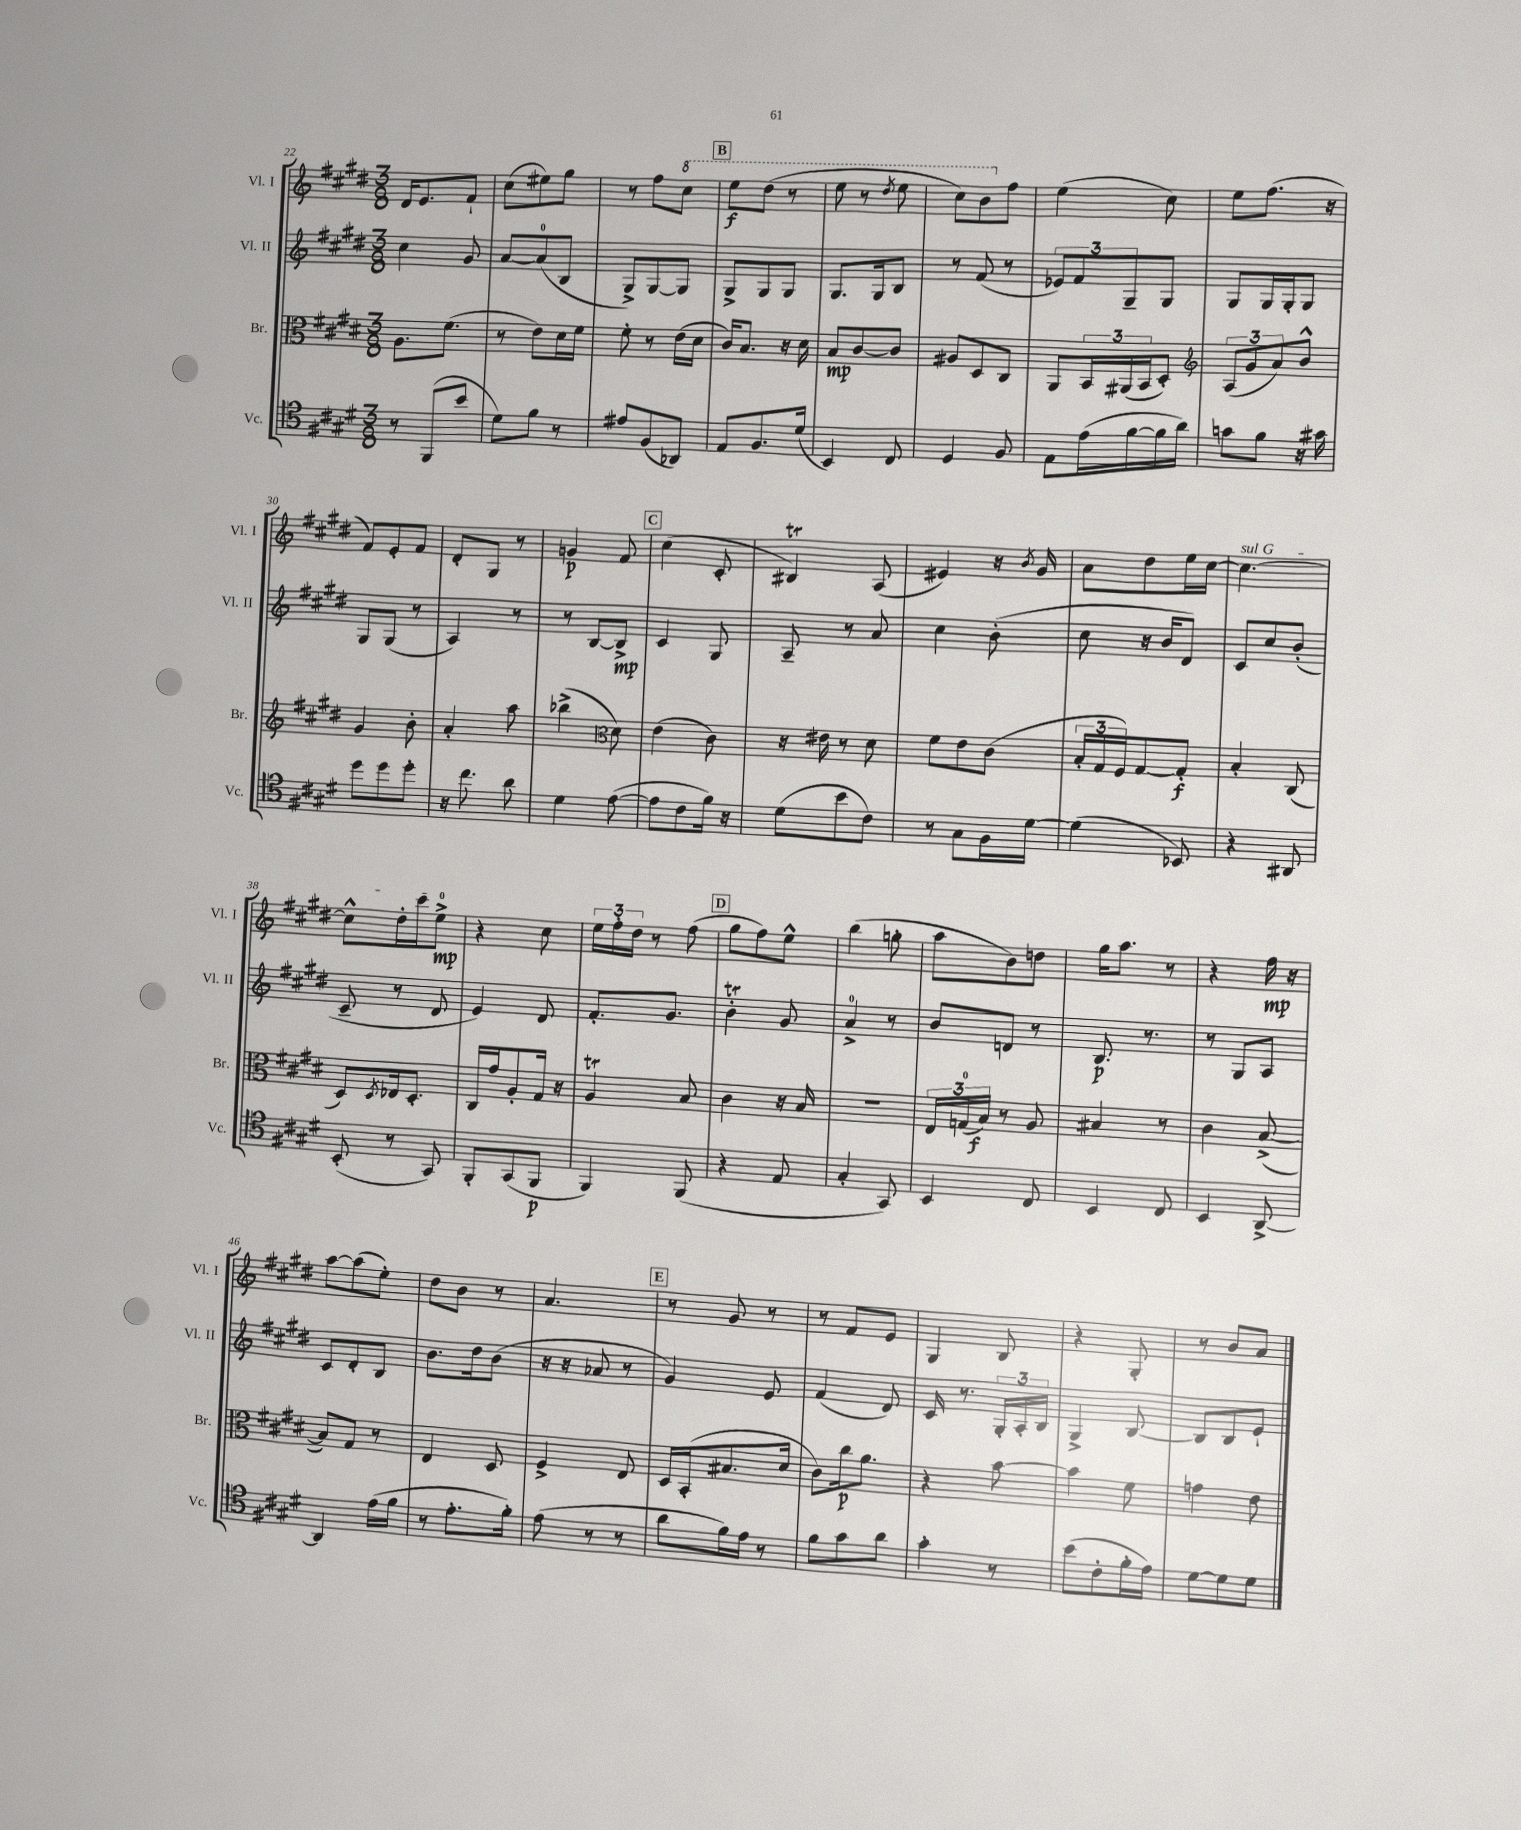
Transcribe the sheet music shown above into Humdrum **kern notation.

**kern	**kern	**kern	**kern
*staff4	*staff3	*staff2	*staff1
*clefC4	*clefC3	*clefG2	*clefG2
*k[f#c#g#d#]	*k[f#c#g#d#]	*k[f#c#g#d#]	*k[f#c#g#d#]
*M3/8	*M3/8	*M3/8	*M3/8
8r	8.A\L	4cc#\	16d#/LK
.	.	.	8.e/
(8FF#/L	.	.	.
.	(8.f#\J	.	.
8b/J	.	8g#/	8f#`/J
=	=	=	=
8d#\L)	8r	[8a/L	(8cc#\L
8f#\J	8e\L)	(8a/]	8ee#\)
8r	16d#\L	8B/J	8gg#\J
.	16f#\JJ	.	.
=	=	=	=
8e#/L	8f#'\	8G#^/L)	8r
(8F#/	8r	[8G#/	8ff#\L
8AA-/J)	(16e\LL	8G#/]J	8ccc#\J
.	16d#\JJ	.	.
=	=	=	=
8E/L	16c#/LK)	8G#^/L	8eee\L
.	8.B/J	.	.
8.F#/	.	8G#/	(8ddd#\J
.	16r	8G#/J	8r
(16d#/Jk	16d#\	.	.
=	=	=	=
4BB/)	8B/L	8.G#/L	8eee\
.	[8c#/	.	8r
.	.	16G#/k	.
.	.	.	8qddd#/
8C#/	8c#/]J	8B/J	8eee\
=	=	=	=
4D#/	8A#/L	8r	8ccc#\L)
.	8D#/	(8f#/	8bb\
8F#/	8C#/J	8r	8ff#\J
=	=	=	=
8E\L	8AA/L	12e-/L)	(4ee\
.	.	12f#/	.
(16e\L	24BB/L	.	.
.	(24AA#/	12G#~/	.
[16f#\	.	.	.
.	24BB/J	.	.
16f#\]	8D#'/J)	8G#/J	8cc#\)
16a\JJ)	.	.	.
=	=	=	=
*	*clefG2	*	*
8g\L	(12A/L	8G#/L	8ee\L
.	12g#/	.	.
8f#\J	.	16G#/L	(8.ff#\J
.	12a/)	.	.
.	.	16G#'/J	.
16r	8b^^/J	8G#/J	.
16g#\	.	.	16r
=	=	=	=
8dd#\L	4g#/	8G#/L	8f#/L)
8dd#\	.	(8G#/J	8e'/
8dd#'\J	8b'\	8r	8f#/J
=	=	=	=
16r	4a'/	4A/)	8d#'/L
8.cc#\	.	.	.
.	.	.	8G#/J
8a\	8aa\	8r	8r
=	=	=	=
4d#\	(4bb-^\	8r	4g/
.	.	[8B/L	.
*	*clefC3	*	*
([8e\	8d#\)	8B^/]J	8f#/
=	=	=	=
8e\]L	(4e\	4c#/	(4cc#\
8c#\	.	.	.
16f#\Jk)	8c#\)	8G#/	8c#'/
16r	.	.	.
=	=	=	=
(8d#\L	16r	8A~/	4B#/)
.	16e#\	.	.
8b\	8r	8r	.
8c#\J)	8d#\	8a/	(8A/
=	=	=	=
8r	8f#\L	4cc#\	4e#/)
8G#\L	8e\	.	.
16F#\L	(8c#\J	(8b'\	16r
.	.	.	8qb/
[16d#\JJ	.	.	16g#/
=	=	=	=
(4d#\]	24B'/LL	8cc#\	8a\L
.	24G#/	.	.
.	24F#/J)	.	.
.	[8G#/	16r	8dd#\
.	.	16b/LK	.
8BB-/)	8G#'/]J	8d#/J)	16ee\L
.	.	.	[16cc#\JJ
=	=	=	=
4r	4B'/	8c#/L	4.cc#\_
.	.	8cc#/	.
8AA#/	(8C#/	(8b'/J	.
=	=	=	=
(8BB'/	8D#/L)	8c#~/	8cc#^^\]L
.	8qD#/	.	.
8r	16E-/k	8r	16dd#'\L
.	8.D#'/J	.	16ccc#\J
8GG#/)	.	8d#/	8ee^\J
=	=	=	=
8FF#'/L	16C#/LL	4e/)	4r
.	16g#/J	.	.
(8GG#/	8A'/	.	.
8FF#/J	16G#/Jk	8d#/	8cc#\
.	16r	.	.
=	=	=	=
4FF#/)	4A/	8.f#'/L	24ee\LL
.	.	.	24ff#'\
.	.	.	24dd#\JJ
.	.	.	8r
.	.	8.g#/J	.
(8FF#/	8B/	.	(8ff#\
=	=	=	=
4r	4c#\	4b'\	8gg#\L
.	.	.	8ff#\)
8E/	16r	8g#/	8ee^^\J
.	16B/	.	.
=	=	=	=
4G#'/	4.r	4a^/	(4bb\
8GG#/)	.	8r	8gg'\
=	=	=	=
4BB/	24E/LL	8b/L	8aa\L
.	(24G/	.	.
.	24B/JJ)	.	.
.	8r	8d/J	8b\)
8C#/	8A/	8r	8dd\J
=	=	=	=
4BB/	4B#/	8.B/	16gg#\LK
.	.	.	8.aa\J
.	.	8.r	.
8C#/	8r	.	8r
=	=	=	=
4BB/	4c#\	8r	4r
.	.	8G#/L	.
[8AA^/	([8B^/	8A/J	16ff#\
.	.	.	16r
=	=	=	=
4AA/]	8B/]L)	8c#/L	[8aa\L
.	8G#/J	8d#'/	(8aa\]
(16e\LL	8r	8B/J	8ee'\J)
16f#\JJ	.	.	.
=	=	=	=
8r	4E/	8.b\L	8dd#\L
8.e'\L	.	.	8b\J
.	.	16dd#\k	.
.	8D#/	(8b\J	8r
16f#'\Jk)	.	.	.
=	=	=	=
(8e\	4F#^/	16r	4.a/
.	.	16r	.
8r	.	8a-/	.
8r	8E/	8r	.
=	=	=	=
8a\L	16D#/LL	4g#/)	8r
.	(16BB'/J	.	.
16f#\L)	8.B#/	.	8g#/
16e\JJ	.	.	.
8r	.	8e/	8r
.	16d#/Jk	.	.
=	=	=	=
8f#\L	8c#\L)	(4f#/	8r
8g#\	16cc#\k	.	8f#/L
.	8.a\J	.	.
8a\J	.	8d#/)	8e/J
=	=	=	=
4g#'\	4r	16c#/	4G#/
.	.	8.r	.
8r	[8b\	24G#'/LL	8B/
.	.	24A'/	.
.	.	24B/JJ	.
=	=	=	=
(8b\L	4b\]	4G#^/	4r
8c#'\	.	.	.
16f#'\L	8f#\	[8B/	8G#'/
16e\JJ)	.	.	.
=	=	=	=
[8d#\L	4g\	8B/]L	8r
8d#\]	.	8B/	8b/L
8d#\J	8e\	8e`/J	8a/J
==	==	==	==
*-	*-	*-	*-
